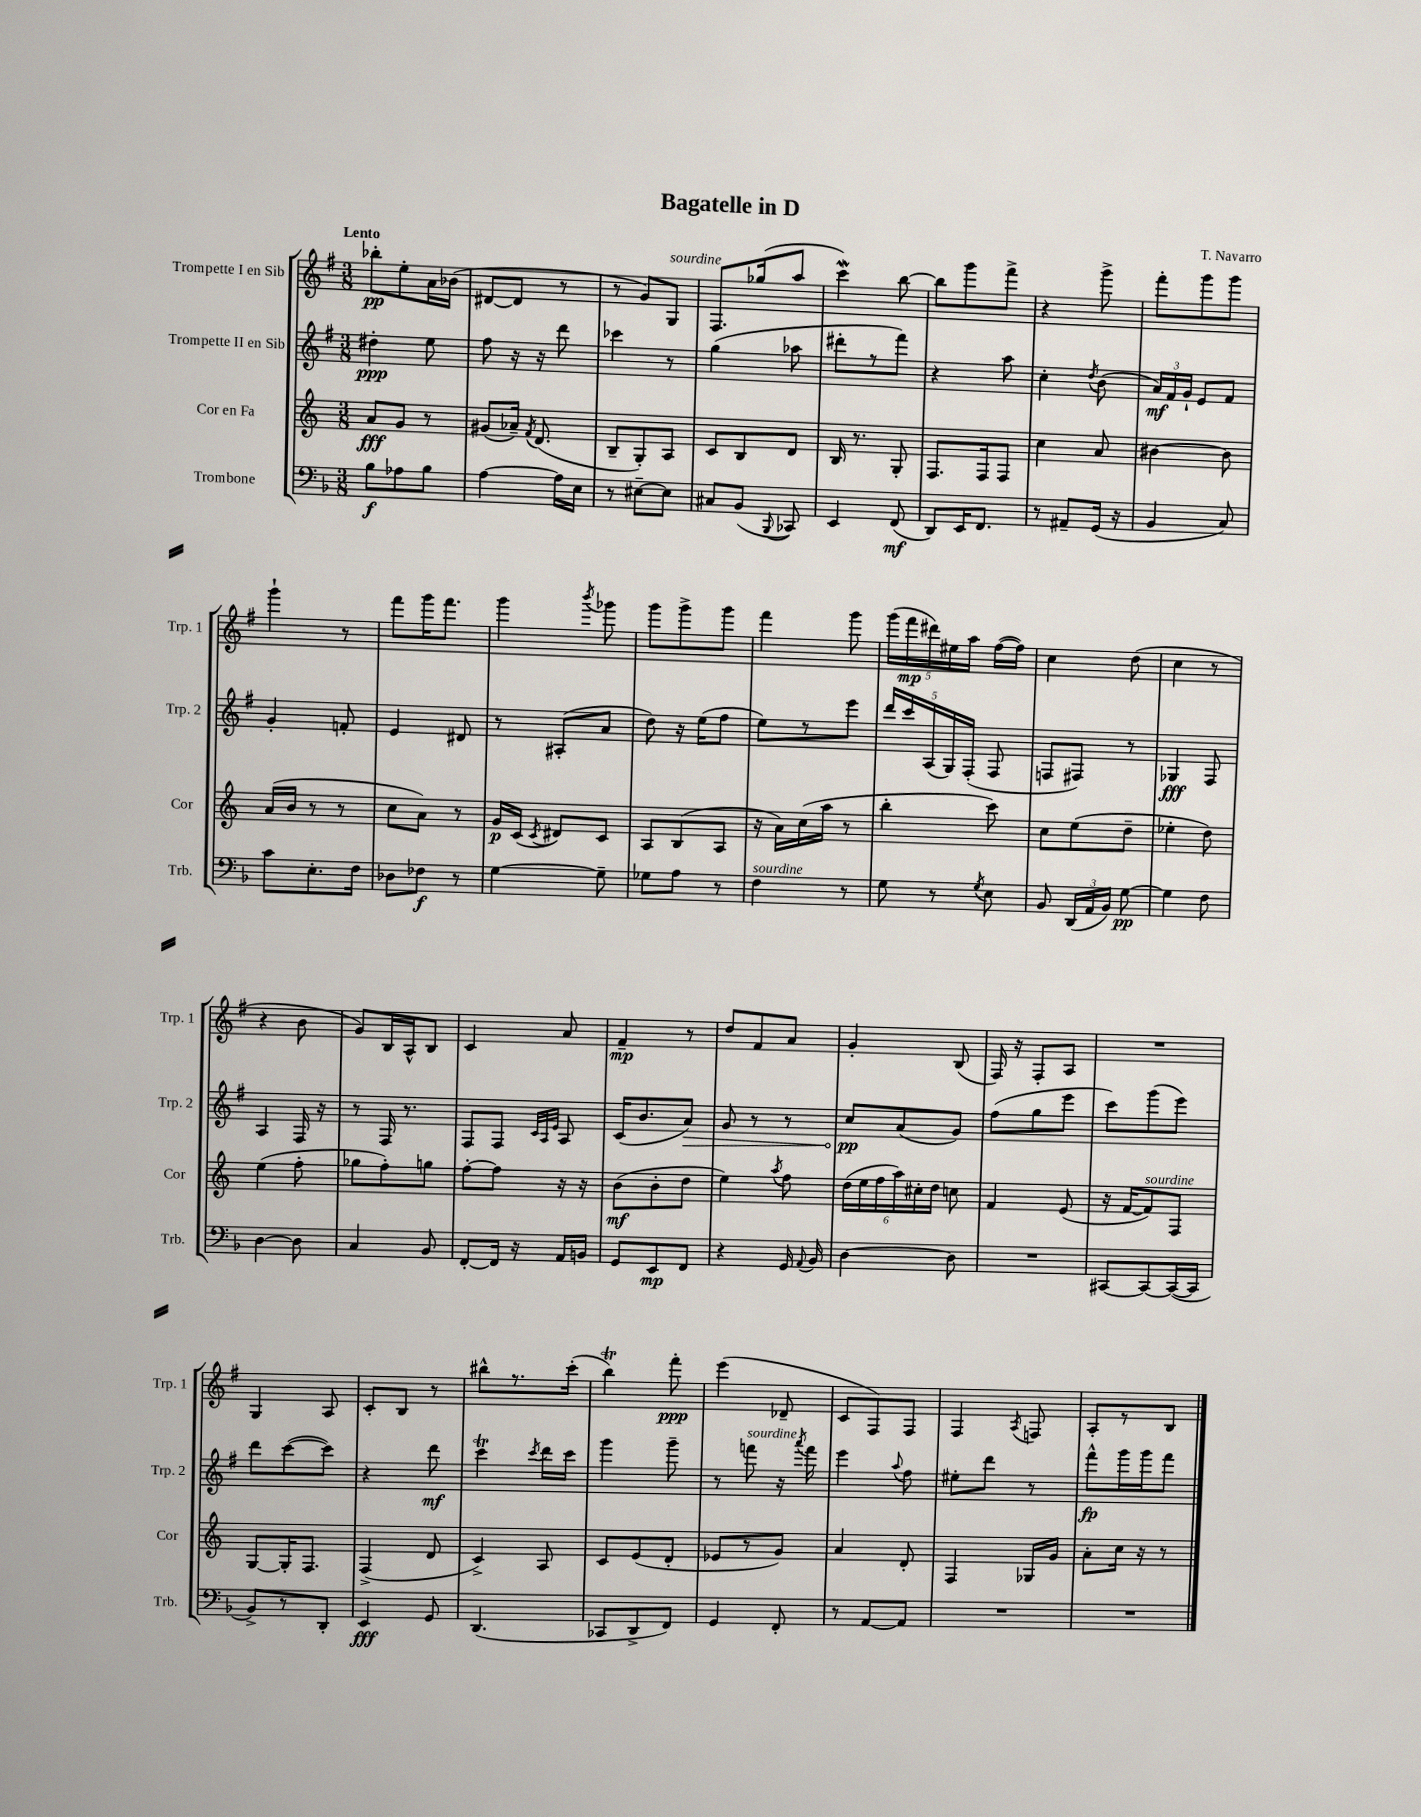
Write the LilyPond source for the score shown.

\header { title = "Bagatelle in D" composer = "T. Navarro" }
<<
\new StaffGroup <<
\new Staff = "s0" \with { instrumentName = "Trompette I en Sib" shortInstrumentName = "Trp. 1" } {
    \clef treble \key g \major \numericTimeSignature \time 3/8 \tempo "Lento"
    \autoBeamOff bes''8[-.\pp e''8-. a'16 bes'16]( |
    dis'8[~ dis'8] r8 |
    r8 g'8[) g8]^\markup { \italic "sourdine" } |
    fis8.[ ges''16( a''8] |
    c'''4\mordent) b''8~ |
    b''8[ g'''8 fis'''8]-> |
    r4 g'''8-> |
    fis'''8[-. g'''8 g'''8] |
    g'''4-! r8 |
    fis'''8[ g'''16 fis'''8.] |
    g'''4 \acciaccatura { b'''8 } ges'''8 |
    g'''8[ g'''8-> g'''8] |
    fis'''4 g'''8 |
    \tuplet 5/4 { g'''16[( fis'''16\mp dis'''16) eis''16 a''16] } fis''16[~( fis''16]) |
    c''4 d''8( |
    c''4 r8 |
    r4 b'8 |
    g'8[) b16 a16-^ b8] |
    c'4 a'8 |
    fis'4--\mp r8 |
    d''8[ fis'8 a'8] |
    g'4-. b8( |
    fis16) r16 fis8[-. a8] |
    R4. |
    g4 a8 |
    c'8[-. b8] r8 |
    bis''8[-^ r8. c'''16]-.( |
    b''4\trill) fis'''8-.\ppp |
    e'''4( des'8-- |
    c'8[ fis8) fis8] |
    fis4 \acciaccatura { a8 } f8 |
    a8[-. r8 b8] \bar "|." |
}
\new Staff = "s1" \with { instrumentName = "Trompette II en Sib" shortInstrumentName = "Trp. 2" } {
    \clef treble \key g \major \numericTimeSignature \time 3/8
    \autoBeamOff dis''4-.\ppp e''8 |
    fis''8 r16 r16 d'''8 |
    ces'''4 r8 |
    g''4( aes''8 |
    dis'''8[-. r8 fis'''8]) |
    r4 a''8 |
    c''4-. \acciaccatura { d''8 } b'8( |
    \tuplet 3/2 { a'16[\mf) fis'16 g'16]-! } e'8[ fis'8] |
    g'4-. f'8-. |
    e'4 dis'8 |
    r8 ais8[-.( a'8] |
    d''8) r16 e''16[( fis''8] |
    e''8[) r8 e'''8] |
    \tuplet 5/4 { d'''16[ c'''16 a16( g16) fis16]-.( } fis8 |
    f8[ fis8]) r8 |
    ges4\fff fis8 |
    a4 fis16 r16 |
    r8 fis16 r8. |
    fis8[ fis8] \grace { c'32[ a32 e'32] } a8 |
    c'16[( b'8. \once \override Hairpin.circled-tip = ##t a'8]\>) |
    g'8 r8 r8 |
    c''8[\pp\! a'8( g'8]) |
    fis''8[( g''8 e'''8] |
    c'''8[) g'''8( e'''8]) |
    d'''8[ c'''8~( c'''8]) |
    r4 d'''8\mf |
    c'''4\trill \acciaccatura { c'''8 } d'''16[ c'''16] |
    g'''4 g'''8-- |
    r8 f'''8^\markup { \italic "sourdine" } r16 \acciaccatura { a'''8 } f'''16 |
    e'''4 \appoggiatura { a''8 } fis''8 |
    eis''8[-. d'''8] r8 |
    fis'''8[-^\fp g'''16 g'''16 fis'''8] \bar "|." |
}
\new Staff = "s2" \with { instrumentName = "Cor en Fa" shortInstrumentName = "Cor" } {
    \clef treble \key c \major \numericTimeSignature \time 3/8
    \autoBeamOff a'8[\fff g'8] r8 |
    gis'8[( aes'16]--) \acciaccatura { f'8 } d'8.( |
    b8[-- g8-.) a8] |
    c'8[ b8 d'8] |
    b16 r8. g8-. |
    f8.[ f16 f8] |
    c''4 a'8 |
    bis'4~ bis'8 |
    a'16[( b'16] r8 r8 |
    c''8[ a'8]) r8 |
    g'16[\p c'16]( \acciaccatura { c'8 } dis'8[) c'8] |
    a8[ b8( a8] |
    r16 a'16[) c''16( a''16] r8 |
    b''4-. c'''8) |
    c''8[ e''8( d''8]-- |
    ees''4-. d''8) |
    e''4( f''8-. |
    ges''8[ f''8-.) g''8] |
    f''8[~-. f''8] r16 r16 |
    b'8[\mf( b'8-. d''8] |
    e''4) \acciaccatura { a''8 } f''8 |
    \tuplet 6/4 { d''16[( e''16 f''16 a''16) cis''16-. d''16] } c''8 |
    f'4 e'8( |
    r16 f'16[~ f'8^\markup { \italic "sourdine" }) f8] |
    g8[~ g16-. f8.] |
    f4->( d'8 |
    c'4->) a8 |
    c'8[ e'8( d'8]-. |
    ees'8[ r8 g'8]) |
    a'4 d'8-. |
    f4 ges16[ g'16] |
    a'8[-. c''16] r16 r8 \bar "|." |
}
\new Staff = "s3" \with { instrumentName = "Trombone" shortInstrumentName = "Trb." } {
    \clef bass \key f \major \numericTimeSignature \time 3/8
    \autoBeamOff bes8[\f aes8 bes8] |
    a4~ a16[ e16] |
    r8 eis8[~-- eis8] |
    cis8[ bes,8]( \appoggiatura { bes,,8 } ces,8) |
    e,4 f,8\mf( |
    d,8[) e,16 f,8.] |
    r8 ais,8[-- g,16]( r16 |
    bes,4 c8) |
    c'8[ e8.-. f16] |
    des8[ fes8]\f r8 |
    g4~ g8-- |
    ges8[ a8] r8 |
    f4^\markup { \italic "sourdine" } r8 |
    g8 r8 \acciaccatura { g8 } e8 |
    bes,8 \tuplet 3/2 { d,16[( a,16 bes,16]) } g8~\pp |
    g4 f8 |
    d4~ d8 |
    c4 bes,8 |
    f,8[~-. f,16] r16 a,16[ b,16] |
    g,8[ e,8\mp f,8] |
    r4 g,16 \appoggiatura { a,8 } bes,16 |
    d4~ d8 |
    R4. |
    cis,8[~ cis,8~ cis,16~( cis,16] |
    bes,8[->) r8 d,8]-. |
    e,4\fff g,8 |
    d,4.( |
    ces,8[ d,8-> f,8]) |
    g,4 f,8-. |
    r8 a,8[~ a,8] |
    R4. |
    R4. \bar "|." |
}
>>
>>
\layout { \context { \Score \remove "Bar_number_engraver" } }
